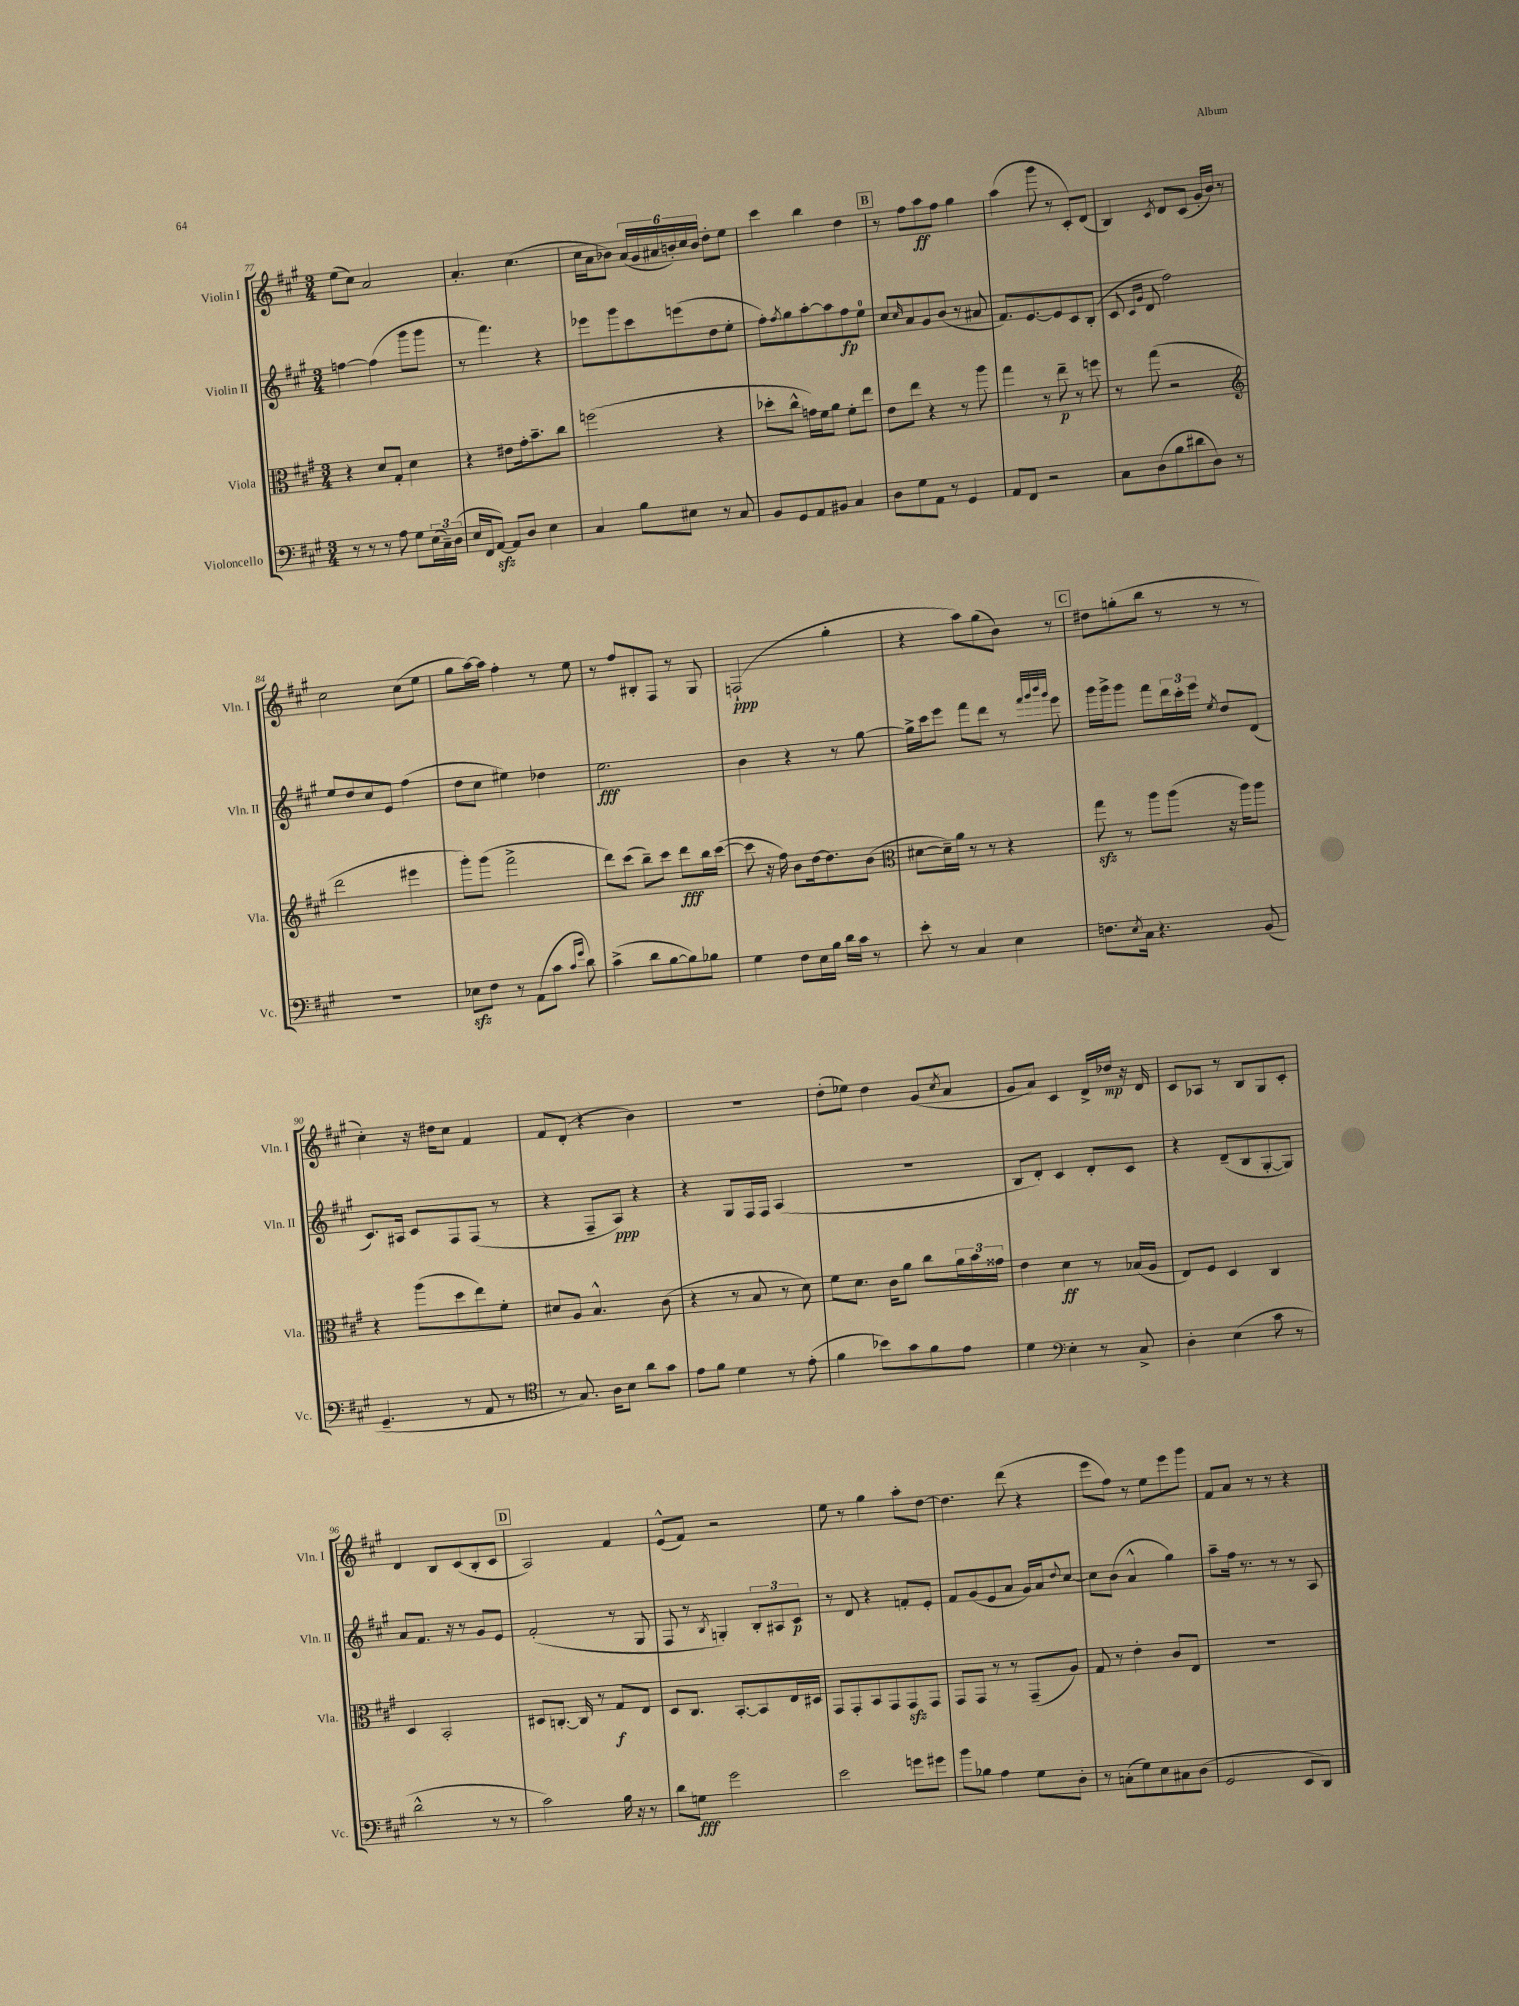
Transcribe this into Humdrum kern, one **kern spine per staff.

**kern	**kern	**kern	**kern
*staff4	*staff3	*staff2	*staff1
*clefF4	*clefC3	*clefG2	*clefG2
*k[f#c#g#]	*k[f#c#g#]	*k[f#c#g#]	*k[f#c#g#]
*M3/4	*M3/4	*M3/4	*M3/4
8r	4r	[4ff	(8ee
8r	.	.	8cc#)
8r	8d	(4ff]	2a
8A	8G#'	.	.
8G#	4d	8ggg#	.
(24E	.	8ggg#	.
24C#~)	.	.	.
(24D	.	.	.
=	=	=	=
16E	4r	8r	4.a'
16FF#	.	.	.
[8AA)	.	4.fff#)	.
8AA]	8e#	.	.
8D	16g#'	.	(4.cc#
.	8.b~	.	.
4E	.	4r	.
.	8cc#	.	.
=	=	=	=
4C#	(2ff	8eee-	16cc#
.	.	.	16a
.	.	8ggg#	8b-)
8B	.	8ccc#	(24a
.	.	.	24g#
.	.	.	24a#
8E#	.	(8eee	24b')
.	.	.	24cc#
.	.	.	24b
8r	4r	8dd	8dd'
8C#	.	8ee'	8ee
=	=	=	=
8BB	8dd-'	8ff#')	4ccc#
.	.	8qff#	.
8GG#	8cc#^^	8gg#	.
8AA	16g)	[8aa'	4bb
.	16f#	.	.
8BB#	8a	8aa]	.
4C#	8f#'	8ff#	4dd
.	8ee	8ee	.
=	=	=	=
8D	8e	8cc#	8r
.	.	16qqcc#	.
8G#	8ee	8a	8ff#
8AA	4r	8g#	8aa
8r	.	(8b	8ff#
4GG#	8r	8r	4gg#
.	8aa	8a#	.
=	=	=	=
8AA	4gg#	8.f#)	(4aa
8FF#	.	.	.
.	.	[8.e	.
2r	8r	.	8ggg#
.	8ee~	8e]	8r
.	8r	8c#	8c#')
.	8ff	(8B'	(8d
=	=	=	=
8C#	8r	8c#	4B)
.	.	16qqc#	.
.	.	16qqg#	.
(8D	(8gg#	8d	.
.	.	.	8qc#
8B	2r	2ff#)	8d
8d#	.	.	(8c#
8D)	.	.	16g#'
.	.	.	16b)
8r	.	.	8r
=	=	=	=
*	*clefG2	*	*
2.r	2ddd	8ee	2cc#
.	.	8dd	.
.	.	8cc#	.
.	.	8e	.
.	4eee#	(4ff#	(8cc#
.	.	.	8ee
=	=	=	=
8E-	8ggg#')	8dd	8gg#
8F#	(8ggg#	8cc#	[16aa)
.	.	.	16aa]
8r	2fff#^	4ee#)	4ff#'
(8AA	.	.	.
8c#	.	4dd-	8r
16qqc#	.	.	.
16qqg#	.	.	.
8d)	.	.	8ee
=	=	=	=
(4c#^	8ddd)	2.ee	8r
.	(8ccc#	.	8ff#
8d	8bb~)	.	8B#'
[8B	8ccc#	.	8F#
8B])	8ddd	.	8r
8B-	16bb	.	8G#
.	([16ccc#	.	.
=	=	=	=
4G#	8ccc#]	4b	(2F`
.	16r	.	.
.	16ff#)	.	.
8F#	8b	4r	.
16E	[16dd	.	.
16B	8.dd]	.	.
16d	.	8r	4gg#'
16c#	.	.	.
8r	(8b	[8gg#	.
=	=	=	=
*	*clefC3	*	*
8e'	[8d#	16gg#^]	4r
.	.	16ccc#	.
8r	16d#~])	8eee	.
.	16a	.	.
4C#	8r	8fff#	8aa)
.	8r	8ddd	(8gg#
4E	4r	8r	8b)
.	.	32qqfff#	.
.	.	32qqggg#	.
.	.	32qqbbb	.
.	.	32qqggg#	.
.	.	8eee	8r
=	=	=	=
8.F	8gg#	16ggg#	8dd#
.	.	16ggg#^	.
.	8r	8ggg#	(8gg'
8qE	.	.	.
16C#	.	.	.
4.r	8aa	8fff#	8bb
.	(8aa	24ddd	8r
.	.	24ccc#'	.
.	.	24eee	.
.	.	8qee	.
.	16r	8dd	8r
.	16aa)	.	.
(8BB	8aa	(8d	8r
=	=	=	=
4.GG#~	4r	8.c#)	4cc#')
.	.	16A#	.
.	(8aa	8c#	16r
.	.	.	16dd#
8r	8dd	8F#	8cc#
8AA	8ee)	(8F#	4f#
8r	8f#'	8r	.
=	=	=	=
*clefC4	*	*	*
8r	8d#	4r	8f#
8.G#)	8A	.	(8d'
.	4.B^^	8F#~	4r
16A	.	.	.
8B	.	8A)	.
8a	.	4r	4b)
8g#	(8c#	.	.
=	=	=	=
8e	4r	4r	2.r
8f#	.	.	.
4d	8r	8G#	.
.	8B	16F#	.
.	.	16F#	.
8r	8r	(4A	.
(8e'	8d)	.	.
=	=	=	=
4f#	8f#	2.r	(8dd'
.	8.d	.	8ee-)
8b-)	.	.	4dd
.	16c#	.	.
8g#	8a	.	.
8f#	8cc#	.	(8g#
.	.	.	8qcc#
8e	24a	.	8a
.	24b	.	.
.	24g##	.	.
=	=	=	=
4d	4e	8B	8g#
.	.	8d')	8a)
*clefF4	*	*	*
4E'	4d	4c#	4c#
8r	8r	8d'	16d^
.	.	.	16dd-
8C#^	(16B-	8c#	16r
.	16A	.	16d
=	=	=	=
4D'	8E)	4r	8c#
.	8F#	.	8A-
(4E	4D	(8d~	8r
.	.	8B	8B
8c#	4C#	[8G#'	8G#
8r	.	8G#])	8c#'
=	=	=	=
2d^^	4D	8a	4d
.	.	8.f#	.
.	2BB'	.	8B
.	.	16r	.
.	.	8r	(8c#
8r	.	8g#	8B'
8r	.	8e	8c#
=	=	=	=
2c#)	8D#	(2f#'	2A)
.	[8.C'	.	.
.	16C]	.	.
.	8r	.	.
16B	8G#	8r	4f#
16r	.	.	.
8r	8E	8G#	.
=	=	=	=
8d	8D	8F#	(8e^^
8G	8.C#	8r	8f#)
.	.	8qB	.
2g#	.	4G')	2r
.	[8.BB'	.	.
.	8BB]	12B'	.
.	.	12A#	.
.	16E	.	.
.	.	12c#	.
.	16D#	.	.
=	=	=	=
2e	8GG#	8r	8ee
.	8GG#'	8d	8r
.	8BB	4r	4gg#
.	8GG#	.	.
8g	8GG#	8f'	8aa'
8g#	8GG#	8e'	[8dd
=	=	=	=
8b	8GG#	8f#	4.dd]
8B-	8GG#	(8g#	.
4A	8r	8e	.
.	8r	8a	(8ddd
8G#	(8GG#~	16g#)	4r
.	.	16a	.
.	.	8qqdd	.
8D'	8A)	[8cc#	.
=	=	=	=
8r	8G#	8cc#]	8eee
(8C'	8r	(8b	8ff#)
8G#)	4e'	4a^^	8r
8E	.	.	8ee
8C#	8c#	4gg#)	8eee
(8D	8E	.	8ggg#
=	=	=	=
2GG#	2.r	8aa~	8f#
.	.	16ff#	8a
.	.	8.r	.
.	.	.	8r
.	.	8r	8r
8EE	.	8r	4r
8DD)	.	8A	.
==	==	==	==
*-	*-	*-	*-
